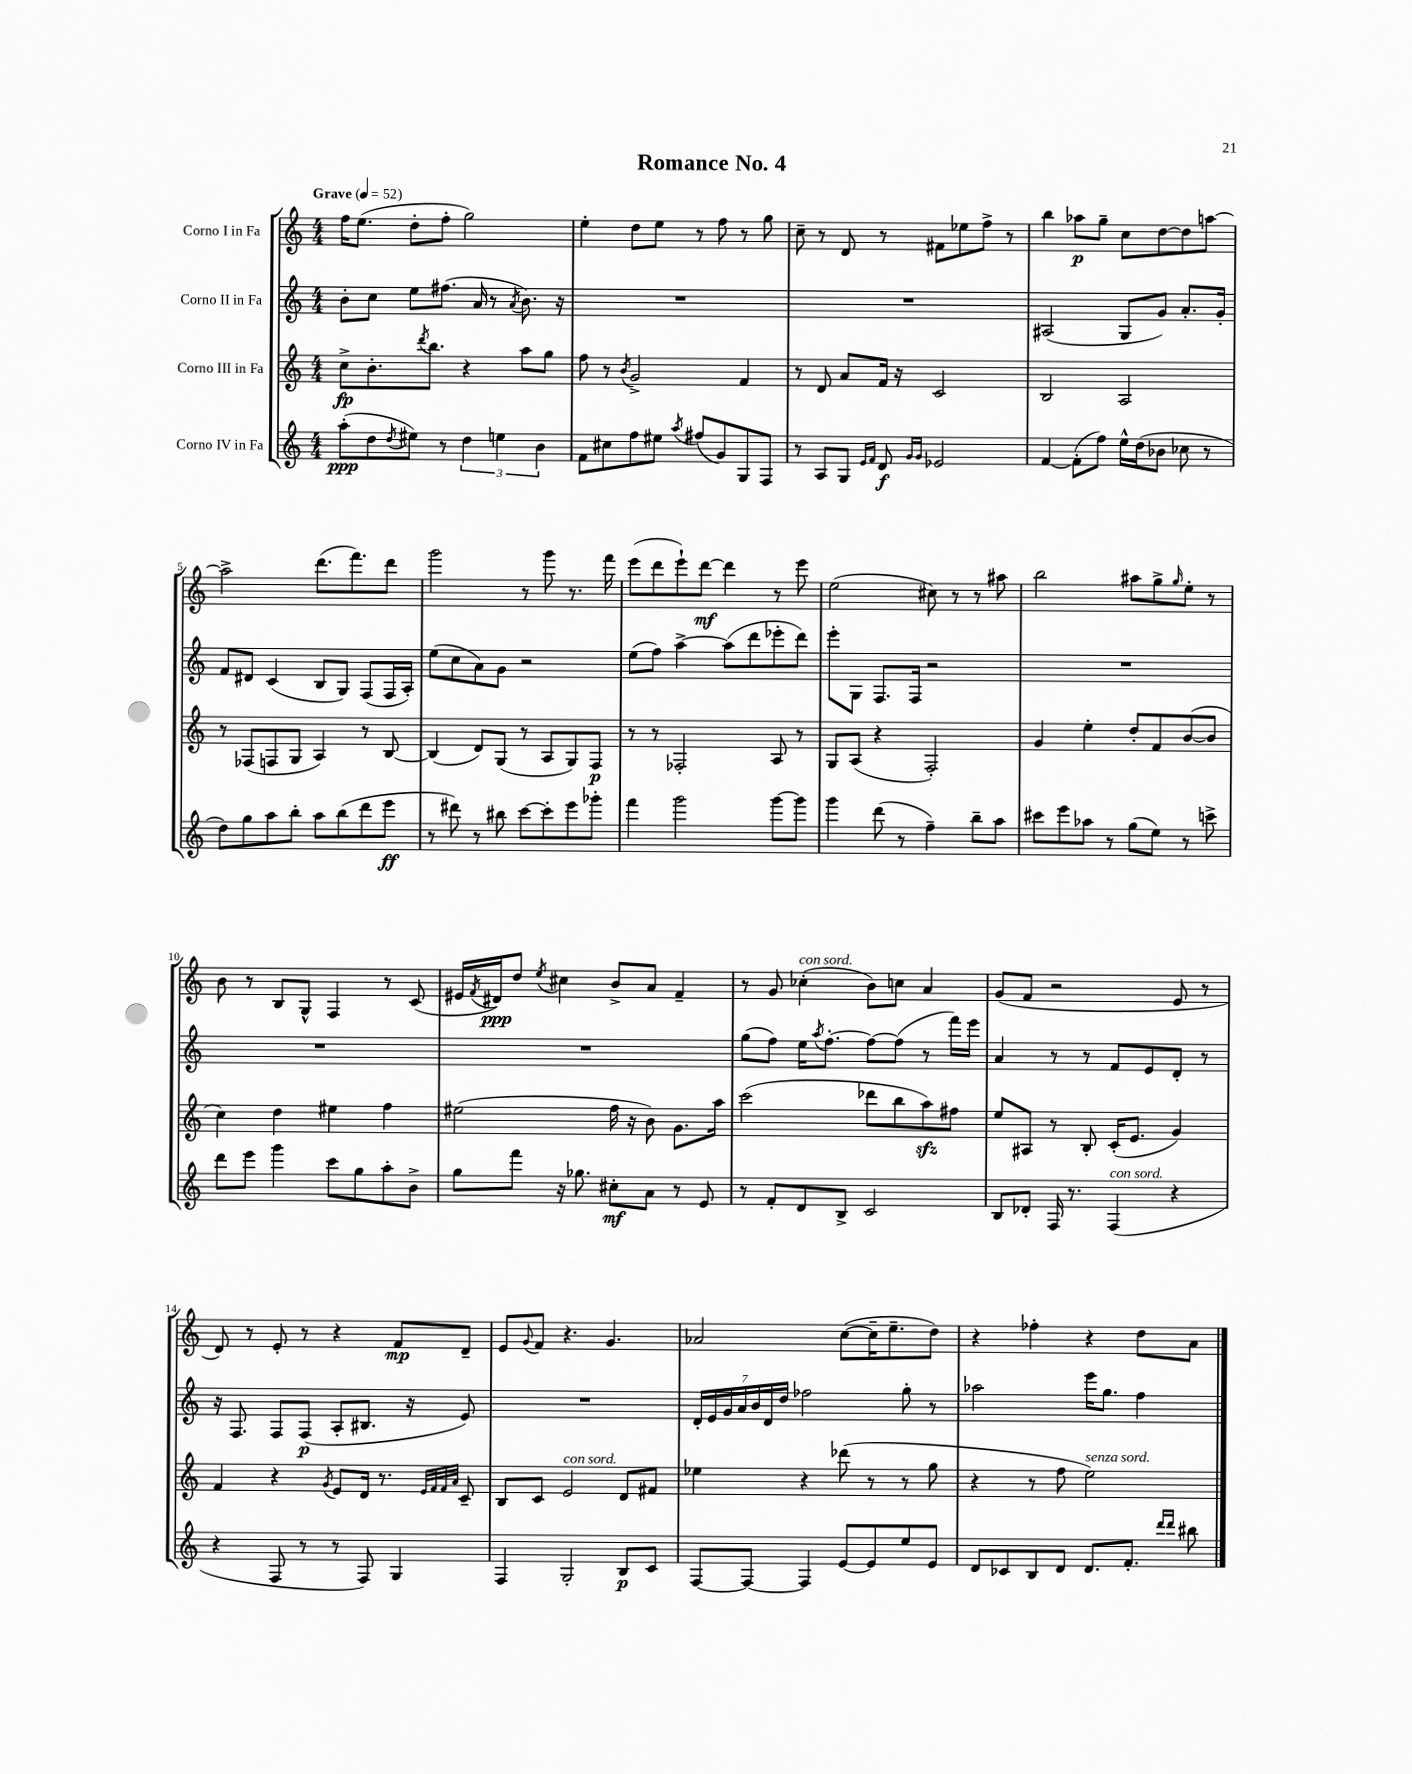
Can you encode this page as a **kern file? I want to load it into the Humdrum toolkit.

**kern	**kern	**kern	**kern
*staff4	*staff3	*staff2	*staff1
*clefG2	*clefG2	*clefG2	*clefG2
*k[]	*k[]	*k[]	*k[]
*M4/4	*M4/4	*M4/4	*M4/4
*MM52	*MM52	*MM52	*MM52
(8aa'	8cc^	8b'	16ff
.	.	.	(8.ee
8dd	8.b'	8cc	.
8qdd	.	.	.
8ee#)	.	8ee	8dd'
.	8qddd	.	.
.	8.bb	.	.
8r	.	(8.ff#	8ff'
6dd	4r	.	2gg)
.	.	16a	.
.	.	8r	.
6ee	.	.	.
.	.	8qa	.
.	8aa	8.b)	.
6b	.	.	.
.	8gg	.	.
.	.	16r	.
=	=	=	=
8f	8ff	1r	4ee'
8cc#	8r	.	.
.	8qb	.	.
8ff	2g^	.	8dd
8ee#	.	.	8ee
8qaa	.	.	.
(8ff#	.	.	8r
8g)	.	.	8ff
8G	4f	.	8r
8F	.	.	8gg
=	=	=	=
8r	8r	1r	8cc~
8A	8d	.	8r
8G	8a	.	8d
16qqe	.	.	.
16qqf	.	.	.
8d	16f	.	8r
.	16r	.	.
16qqg	.	.	.
16qqg	.	.	.
2e-	2c	.	8f#
.	.	.	8ee-
.	.	.	8ff^
.	.	.	8r
=	=	=	=
[4f	2B	(2A#	4bb
(8f']	.	.	8aa-
8ff)	.	.	8gg~
16ee^^	2A	8G	8cc
(16dd	.	.	.
8b-	.	8g)	[8dd
8cc-	.	8.a'	8dd]
8r	.	.	[8aa
.	.	16g'	.
=	=	=	=
8dd)	8r	8f	2aa^]
8gg	(8F-	8d#	.
8aa	8F	(4c	.
8bb'	8G	.	.
8aa	4A)	8B	(8.ddd
(8bb	.	8G)	.
.	.	.	8.fff)
8ddd	8r	(8F	.
8eee	[8B	16F	8ddd
.	.	16A')	.
=	=	=	=
8r	(4B]	(8ee	2ggg
8ddd#)	.	8cc	.
8r	8d)	8a)	.
8bb#	(8G	8g	.
[8ccc	8r	2r	8r
8ccc']	8A	.	8ggg
8eee	8G)	.	8.r
8ggg-'	8F	.	.
.	.	.	16fff
=	=	=	=
4fff	8r	(8ee	(8eee
.	8r	8ff)	8ddd
2ggg	2F-'	[4aa^	8eee`)
.	.	.	[8ddd
.	.	(8aa]	4ddd]
.	.	8ddd	.
[8ggg	8A	8eee-'	8r
8ggg]	8r	8ddd)	8eee
=	=	=	=
4ggg	8G	8eee'	(2ee
.	(8A	8G	.
(8ddd	4r	8.F	.
8r	.	.	.
.	.	16F	.
4ff~)	2F')	2r	8cc#)
.	.	.	8r
8bb~	.	.	8r
8aa	.	.	8aa#
=	=	=	=
8ccc#	4g	1r	2bb
8eee	.	.	.
8aa-	4ee'	.	.
8r	.	.	.
(8gg	8dd'	.	8aa#
8ee)	8f	.	8gg^
.	.	.	16qqgg
8r	([8b	.	8ee'
8ccc^	8b]	.	8r
=	=	=	=
8ddd	4cc)	1r	8b
8eee	.	.	8r
4ggg	4dd	.	8B
.	.	.	8G^^
8ccc	4ee#	.	4F
8gg	.	.	.
8aa'	4ff	.	8r
8b^	.	.	(8c
=	=	=	=
8gg	(2ee#	1r	16e#
.	.	.	8qf
.	.	.	16d#)
8fff	.	.	8dd
.	.	.	8qee
16r	.	.	4cc#
8.gg-	.	.	.
8cc#'	16ff	.	8b^
.	16r	.	.
8a	8b)	.	8a
8r	8.g	.	4f~
8e	.	.	.
.	16aa	.	.
=	=	=	=
8r	(2ccc	(8gg	8r
8f'	.	8ff)	8g
8d	.	16ee	(4cc-'
.	.	8qaa	.
.	.	[8.ff'	.
8B^	.	.	.
2c	8ddd-	8ff_	8b)
.	8bb	(8ff]	8cc
.	8aa)	8r	4a
.	8ff#	16fff)	.
.	.	16eee	.
=	=	=	=
8B	8ee	4a	(8g
8d-'	8A#	.	8f
16F	8r	8r	2r
8.r	.	.	.
.	8B'	8r	.
(4F	(16c'	8f	.
.	8.e	.	.
.	.	8e	.
4r	4g)	8d'	8e
.	.	8r	8r
=	=	=	=
4r	4f	16r	8d)
.	.	8.F	.
.	.	.	8r
8F	4r	8F	8e'
8r	.	(8F	8r
.	8qg	.	.
8r	8e	8A'	4r
8F)	16d	8.B#	.
.	8.r	.	.
4G	.	.	8f
.	.	16r	.
.	32qqe	.	.
.	32qqf	.	.
.	32qqf	.	.
.	32qqa	.	.
.	8c~	8e)	8d~
=	=	=	=
4F	8B	1r	8e
.	.	.	8qqg
.	8c	.	8f
2G'	2e	.	4.r
.	.	.	4.g
8B	8d	.	.
8c	8f#	.	.
=	=	=	=
[8F	4ee-	28d'	2a-
.	.	28e	.
.	.	28g	.
.	.	28a	.
8F_	.	.	.
.	.	28b	.
.	.	28d	.
.	.	28dd	.
4F]	4r	2ff-	.
[8e	(8ddd-	.	([8cc
8e]	8r	.	16cc~]
.	.	.	8.ee~
8ee	8r	8gg'	.
8e	8gg	8r	8dd)
=	=	=	=
8d	4r	2aa-	4r
8c-	.	.	.
8B	8r	.	4ff-'
8d	8ff	.	.
8.d	2ee)	16eee	4r
.	.	8.gg	.
8.f'	.	.	.
.	.	4ff	8dd
16qqddd	.	.	.
16qqddd	.	.	.
8bb#	.	.	8a
==	==	==	==
*-	*-	*-	*-
